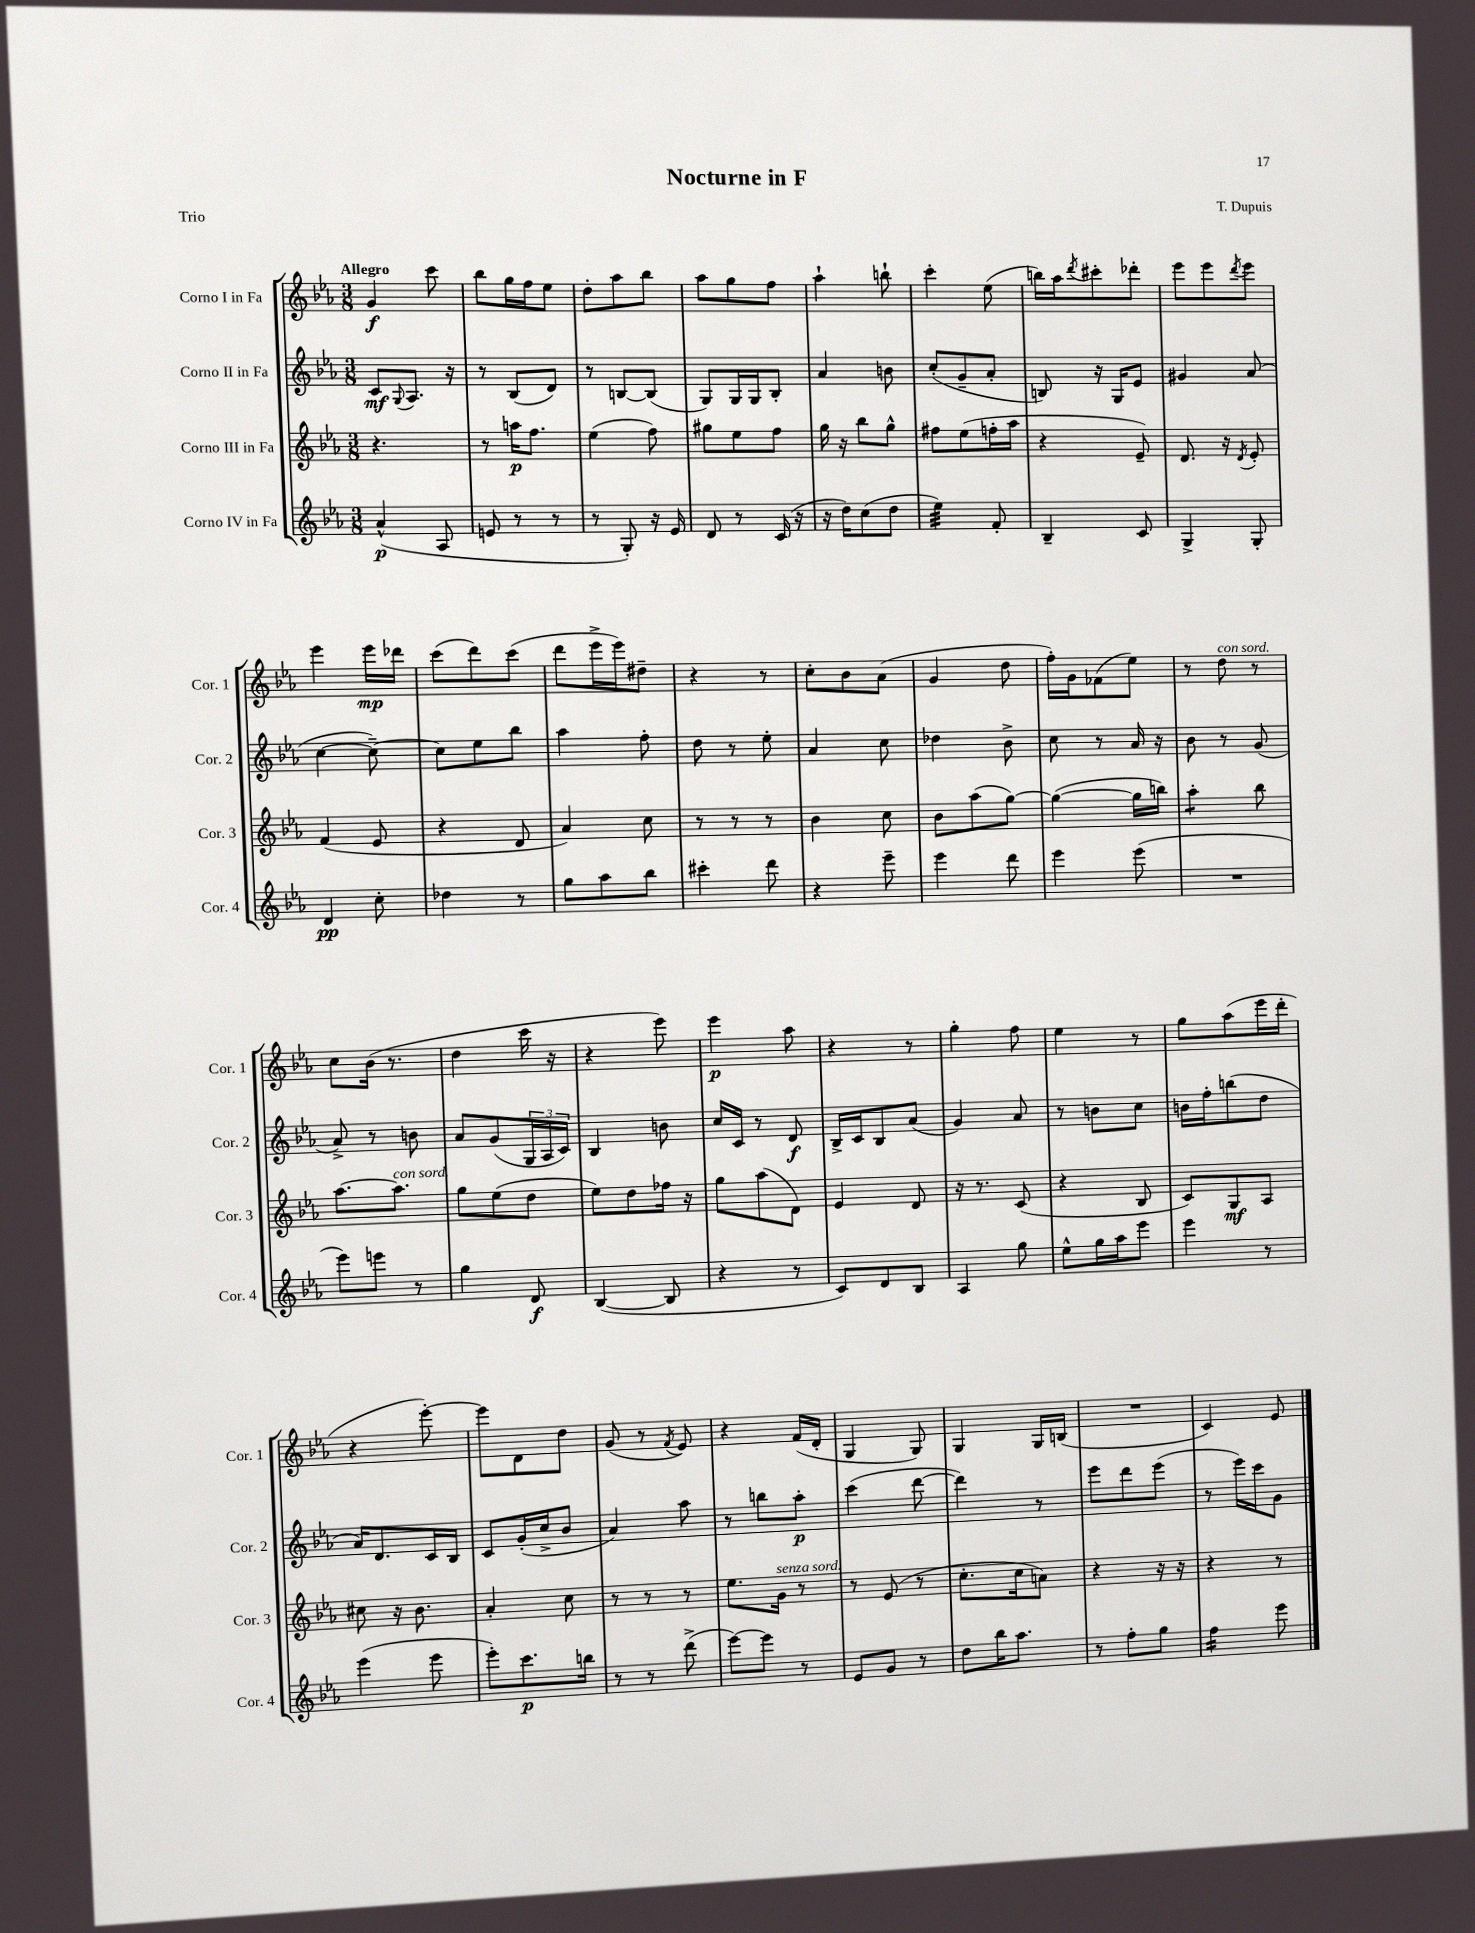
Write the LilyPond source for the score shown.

\header { title = "Nocturne in F" composer = "T. Dupuis" piece = "Trio" }
<<
\new StaffGroup <<
\new Staff = "s0" \with { instrumentName = "Corno I in Fa" shortInstrumentName = "Cor. 1" } {
    \clef treble \key ees \major \numericTimeSignature \time 3/8 \tempo "Allegro"
    g'4\f c'''8 |
    bes''8 g''16 f''16 ees''8 |
    d''8-. aes''8 bes''8 |
    aes''8 g''8 f''8 |
    aes''4-! b''8-! |
    c'''4-. ees''8( |
    b''16) aes''16 \acciaccatura { d'''8 } cis'''8-. des'''8-. |
    ees'''8 ees'''8 \acciaccatura { d'''8 } ees'''8 |
    ees'''4 ees'''16\mp des'''16 |
    c'''8( d'''8) c'''8( |
    d'''8 ees'''16-> ees'''16) dis''8-- |
    r4 r8 |
    c''8-. bes'8 aes'8( |
    g'4 d''8 |
    f''16-.) g'16 fes'8( ees''8) |
    r8 d''8^\markup { \italic "con sord." } r8 |
    c''8 bes'16( r8. |
    d''4 c'''16 r16 |
    r4 ees'''8) |
    ees'''4\p aes''8 |
    r4 r8 |
    g''4-. f''8 |
    ees''4 r8 |
    g''8 aes''8( ees'''16 d'''16-. |
    r4 ees'''8~-.) |
    ees'''8 d'8 d''8 |
    g'8( r8 \acciaccatura { f'8 } ees'8) |
    r4 f'16( d'16-. |
    g4 g8) |
    g4 g16 b16( |
    R4. |
    c'4) ees'8 \bar "|." |
}
\new Staff = "s1" \with { instrumentName = "Corno II in Fa" shortInstrumentName = "Cor. 2" } {
    \clef treble \key ees \major \numericTimeSignature \time 3/8
    c'8\mf \appoggiatura { g8 } aes8. r16 |
    r8 bes8( d'8) |
    r8 b8~ b8( |
    g8) g16 g16 bes8-. |
    aes'4 b'8 |
    c''8-.( g'8-- aes'8-. |
    b8) r16 g16 ees'8 |
    gis'4 aes'8( |
    c''4~ c''8~--) |
    c''8 ees''8 bes''8 |
    aes''4 f''8-. |
    d''8 r8 ees''8-. |
    aes'4 c''8 |
    des''4 bes'8-> |
    c''8 r8 aes'16 r16 |
    bes'8 r8 g'8( |
    aes'8->) r8 b'8 |
    aes'8 g'8( \tuplet 3/2 { g16 aes16 c'16) } |
    bes4 b'8 |
    c''16 c'16 r8 d'8\f |
    bes16-> c'16 bes8 aes'8( |
    g'4) aes'8 |
    r8 b'8 c''8 |
    b'16 f''16-. b''8( d''8 |
    aes'16) d'8. c'16 bes16 |
    c'8 g'16-.( c''16-> bes'8 |
    aes'4) aes''8 |
    r8 b''8 aes''8-.\p |
    c'''4( d'''8~ |
    d'''4) r8 |
    ees'''8 d'''8 ees'''8( |
    r8 ees'''16) c'''16 g'8 \bar "|." |
}
\new Staff = "s2" \with { instrumentName = "Corno III in Fa" shortInstrumentName = "Cor. 3" } {
    \clef treble \key ees \major \numericTimeSignature \time 3/8
    r4. |
    r8 a''16\p f''8. |
    ees''4( f''8) |
    gis''8 ees''8 f''8 |
    g''16 r16 bes''8 g''8-^ |
    fis''8 ees''8( f''16-. aes''16 |
    r4 ees'8--) |
    d'8. r16 \acciaccatura { d'8 } ees'8-. |
    f'4( ees'8 |
    r4 d'8 |
    aes'4) c''8 |
    r8 r8 r8 |
    bes'4 c''8 |
    bes'8 aes''8( g''8~) |
    g''4~( g''16 b''16) |
    aes''4:8-. bes''8 |
    aes''8.~ aes''8.^\markup { \italic "con sord." } |
    g''8 ees''8( d''8 |
    ees''8) d''8 fes''16 r16 |
    g''8 aes''8( d'8) |
    ees'4 d'8 |
    r16 r8. c'8( |
    r4 bes8 |
    c'8) g8\mf aes8 |
    cis''8 r16 bes'8. |
    aes'4-. c''8 |
    r8 r8 r8 |
    ees''8. g'16^\markup { \italic "senza sord." } r8 |
    r8 ees'8( r8 |
    c''8.-. c''16 a'8) |
    r4 r16 r16 |
    r4 r8 \bar "|." |
}
\new Staff = "s3" \with { instrumentName = "Corno IV in Fa" shortInstrumentName = "Cor. 4" } {
    \clef treble \key ees \major \numericTimeSignature \time 3/8
    aes'4-^\p( aes8 |
    e'8 r8 r8 |
    r8 g8-.) r16 ees'16 |
    d'8 r8 c'16( r16 |
    r16 d''16) c''8( d''8 |
    ees''4:32) f'8-. |
    bes4-- c'8 |
    g4-> g8-. |
    d'4\pp c''8-. |
    des''4 r8 |
    g''8 aes''8 bes''8 |
    cis'''4-. d'''8 |
    r4 ees'''8-- |
    ees'''4 d'''8 |
    ees'''4 ees'''8( |
    R4. |
    ees'''8) e'''8 r8 |
    g''4 d'8\f |
    bes4~( bes8 |
    r4 r8 |
    c'8) d'8 bes8 |
    aes4 g''8 |
    ees''8-^ g''16 aes''16 ees'''8 |
    ees'''4 r8 |
    ees'''4( ees'''8 |
    ees'''8-.) c'''8.\p b''16 |
    r8 r8 d'''8->( |
    ees'''8~) ees'''8 r8 |
    ees'8 g'8 r8 |
    d''8 bes''16 aes''8. |
    r8 f''8-. g''8 |
    f''4:16 ees'''8 \bar "|." |
}
>>
>>
\layout { \context { \Score \remove "Bar_number_engraver" } }
